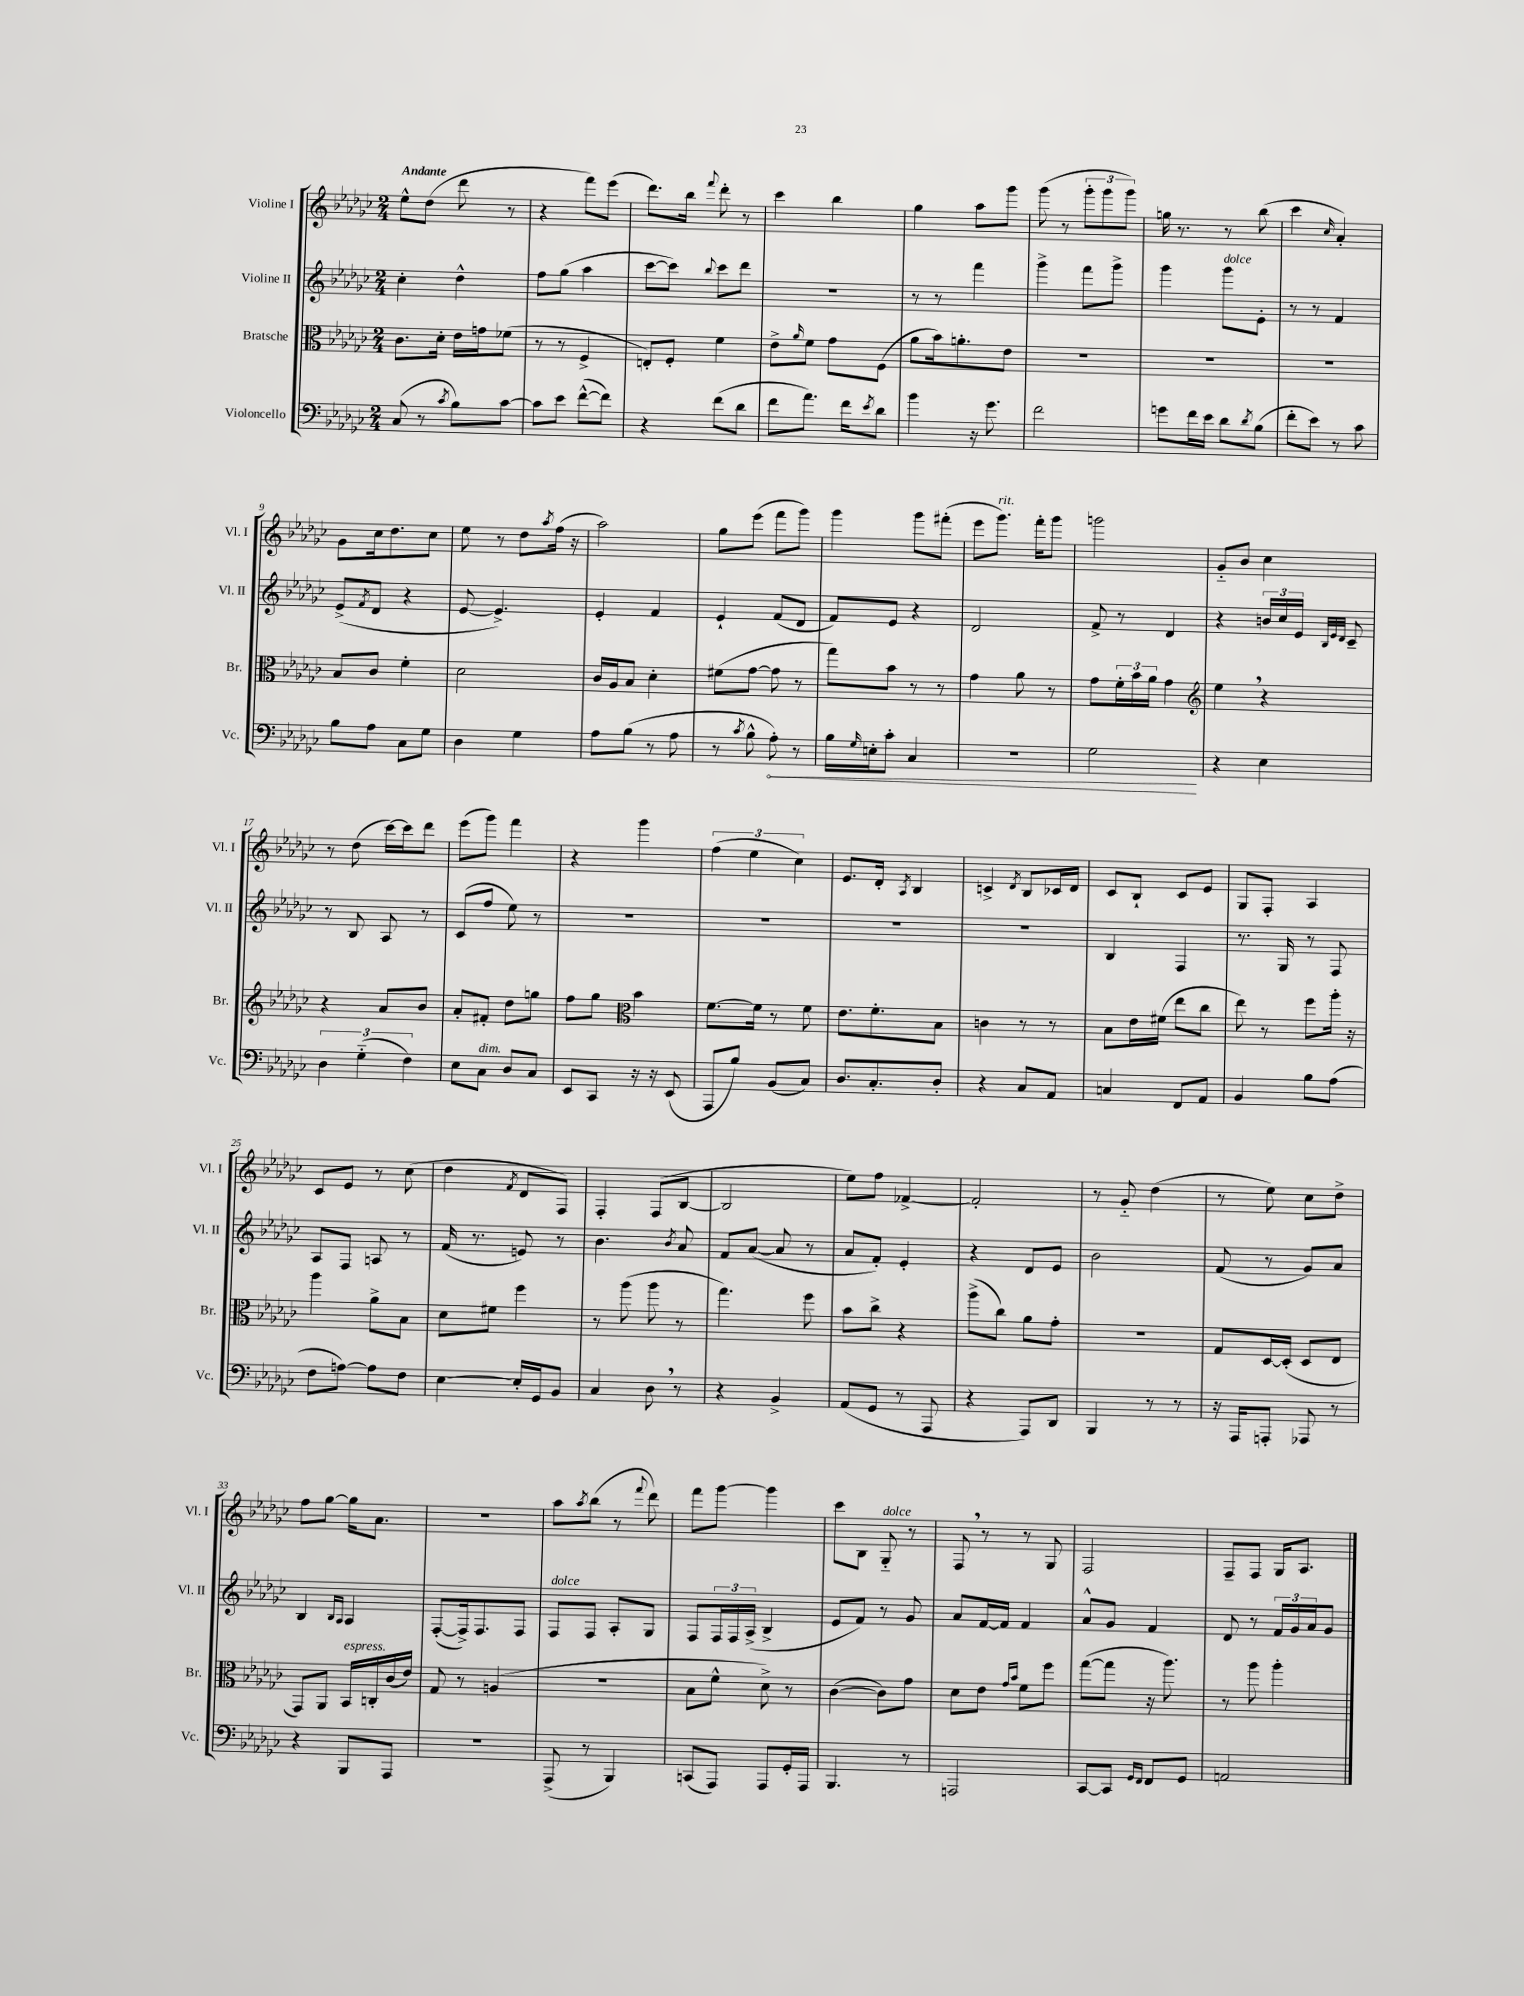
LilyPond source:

<<
\new StaffGroup <<
\new Staff = "s0" \with { instrumentName = "Violine I" shortInstrumentName = "Vl. I" } {
    \clef treble \key ges \major \numericTimeSignature \time 2/4 \tempo "Andante"
    ees''8-^ des''8( des'''8 r8 |
    r4 f'''8) ees'''8( |
    des'''8.) bes''16 \appoggiatura { f'''8 } des'''8-. r8 |
    ces'''4 bes''4 |
    ges''4 aes''8 ges'''8 |
    ges'''8( r8 \tuplet 3/2 { ges'''8-. ges'''8 ges'''8) } |
    g''16 r8. r8 bes''8( |
    ces'''4 \grace { ces''16 } aes'4-.) |
    ges'8 ces''16 des''8. ces''8 |
    ees''8 r8 des''8 \acciaccatura { aes''8 } f''16( r16 |
    aes''2) |
    ges''8 ees'''8( f'''8 ges'''8) |
    ges'''4 ges'''8 fis'''8-.( |
    ees'''8 ges'''8.^\markup { \italic "rit." }) f'''16-. ges'''8 |
    g'''2 |
    ges'8-_ bes'8 ces''4 |
    r8 des''8( ces'''16~) ces'''16 des'''8 |
    ees'''8( ges'''8) f'''4 |
    r4 ges'''4 |
    \tuplet 3/2 { f''4( ees''4 ces''4) } |
    ees'8. des'16-. \acciaccatura { aes8 } bes4 |
    c'4-> \acciaccatura { des'8 } bes8 ces'16 des'16 |
    ces'8 bes8-! ces'8 ees'8 |
    ges8 f8-. aes4 |
    ces'8 ees'8 r8 ces''8( |
    des''4 \acciaccatura { f'8 } des'8 f8) |
    f4-. f8( bes8~ |
    bes2 |
    ees''8) f''8 fes'4~-> |
    fes'2-. |
    r8 ges'8-_ des''4( |
    r8 ees''8) ces''8 des''8-> |
    f''8 ges''8~ ges''16 aes'8. |
    r2 |
    aes''8 \acciaccatura { aes''8 } bes''8( r8 \appoggiatura { f'''8 } des'''8) |
    f'''8 ges'''8~ ges'''4 |
    ces'''8 bes8 ges8-_^\markup { \italic "dolce" } r8 |
    f8 \breathe r8 r8 ges8 |
    f2 |
    f8-- f8 ges16 aes8. \bar "|." |
}
\new Staff = "s1" \with { instrumentName = "Violine II" shortInstrumentName = "Vl. II" } {
    \clef treble \key ges \major \numericTimeSignature \time 2/4
    ces''4-. des''4-^ |
    f''8 ges''8( aes''4 |
    ces'''8~ ces'''8) \appoggiatura { bes''8 } ces'''8 des'''8 |
    r2 |
    r8 r8 f'''4 |
    ges'''4-> f'''8 ges'''8-> |
    ges'''4 ges'''8^\markup { \italic "dolce" } ees'8-. |
    r8 r8 f'4 |
    ees'8->( \acciaccatura { f'8 } des'8 r4 |
    ees'8~ ees'4.->) |
    ees'4-. f'4 |
    ees'4-! f'8( des'8 |
    f'8) ees'8 r4 |
    des'2 |
    f'8-> r8 des'4 |
    r4 \tuplet 3/2 { b'16 ces''16 ees'16 } \grace { bes32 ees'32 des'32 } ces'8-- |
    r8 bes8 aes8 r8 |
    ces'8( f''8 ees''8) r8 |
    R2 |
    R2 |
    R2 |
    R2 |
    bes4 f4 |
    r8. ges16 r8 f8 |
    aes8 f8 a8 r8 |
    f'16( r8. e'8) r8 |
    bes'4. \acciaccatura { bes'8 } aes'8 |
    f'8 aes'8~( aes'8 r8 |
    aes'8 f'8-.) ees'4-. |
    r4 des'8 ees'8 |
    bes'2 |
    f'8( r8 ges'8) aes'8 |
    bes4 \grace { bes16 aes16 } aes4 |
    f8~-.( f16->) f8. f8 |
    f8^\markup { \italic "dolce" } f8 aes8-. ges8 |
    f8 \tuplet 3/2 { f16 f16 aes16->( } bes4-> |
    ees'8 f'8) r8 ges'8 |
    aes'8 f'16~ f'16 f'4 |
    aes'8-^ ges'8 f'4 |
    des'8 r8 \tuplet 3/2 { f'16 ges'16 aes'16 } ges'8 \bar "|." |
}
\new Staff = "s2" \with { instrumentName = "Bratsche" shortInstrumentName = "Br." } {
    \clef alto \key ges \major \numericTimeSignature \time 2/4
    ces'8. des'16-. ees'16 g'16 fes'8( |
    r8 r8 f4-> |
    e8-.) f8-. f'4 |
    ees'8-> \grace { aes'16 } f'8 ges'8 f8( |
    aes'8 bes'16) a'8.-. ees'8 |
    R2 |
    R2 |
    R2 |
    bes8 ces'8 f'4-. |
    des'2 |
    ces'16 aes16 bes8 des'4-. |
    fis'8( ges'8~ ges'8 r8 |
    ges''8) bes'8 r8 r8 |
    ges'4 aes'8 r8 |
    ges'8 \tuplet 3/2 { f'16-. bes'16 aes'16 } ges'4 |
    \clef treble ees''4 \breathe r4 |
    r4 aes'8 bes'8 |
    aes'8-. fis'8-. des''8 g''8 |
    f''8 ges''8 \clef alto bes'4 |
    f'8.~ f'16 r8 f'8 |
    ees'8. f'8.-. bes8 |
    c'4 r8 r8 |
    bes8 ees'16 fis'16( ees''8 ces''8 |
    ees''8) r8 f''8 aes''16-. r16 |
    aes''4 aes'8-> bes8 |
    des'8 fis'8 f''4 |
    r8 aes''8( aes''8 r8 |
    ges''4.) f''8 |
    bes'8 ces''8-> r4 |
    aes''8->( ces''8) aes'8 ges'8-. |
    R2 |
    ges8 des16~ des16-.( des8 ees8 |
    ges,8) aes,8 bes,16^\markup { \italic "espress." } c16-. ces'16( ees'16) |
    ges8 r8 a4( |
    r2 |
    bes8 f'8-^ des'8->) r8 |
    ces'4~( ces'8) ges'8 |
    des'8 ees'8 \grace { ges'16 bes'16 } f'8 f''8 |
    ges''8~( ges''8 r16 aes''8.) |
    r8 aes''8 aes''4-. \bar "|." |
}
\new Staff = "s3" \with { instrumentName = "Violoncello" shortInstrumentName = "Vc." } {
    \clef bass \key ges \major \numericTimeSignature \time 2/4
    ces8( r8 \acciaccatura { ces'8 } bes8) ces'8~ |
    ces'8 ees'8 f'8~-^( f'8) |
    r4 f'8( des'8 |
    f'8 aes'8.) f'16 \acciaccatura { ees'8 } des'8 |
    bes'4 r16 ges'8. |
    f'2 |
    g'8 f'16 ees'16 des'8 \acciaccatura { des'8 } bes8( |
    f'8-. ees'8) r8 ces'8 |
    bes8 aes8 ces8 ges8 |
    des4 ges4 |
    aes8 bes8( r8 aes8 |
    r8 \acciaccatura { ces'8 } bes8-^ \once \override Hairpin.circled-tip = ##t aes8-.\<) r8 |
    bes16 \grace { ges16 } e16-. ces'8-. ces4 |
    R2 |
    ges2\! |
    r4 ees4 |
    \tuplet 3/2 { des4 ges4-_( f4) } |
    ees8 ces8^\markup { \italic "dim." } des8 ces8 |
    ees,8 ces,8 r16 r16 ees,8( |
    aes,,8 bes8) bes,8( ces8) |
    des8. ces8.-. des8-. |
    r4 ces8 aes,8 |
    c4 f,8 aes,8 |
    bes,4 bes8 aes8( |
    f8 a8~) a8 f8 |
    ees4~ ees16-. ges,16 bes,8 |
    ces4 des8 \breathe r8 |
    r4 bes,4-> |
    aes,8( ges,8 r8 aes,,8 |
    r4 aes,,8) des,8 |
    bes,,4 r8 r8 |
    r16 aes,,16 a,,8-. aes,,8 r8 |
    r4 bes,,8 aes,,8 |
    r2 |
    aes,,8->( r8 bes,,4) |
    c,8( aes,,8) aes,,8 ges,16-. aes,,16 |
    bes,,4. r8 |
    a,,2 |
    ces,8~ ces,8 \grace { ges,16 f,16 } f,8 ges,8 |
    a,2 \bar "|." |
}
>>
>>
